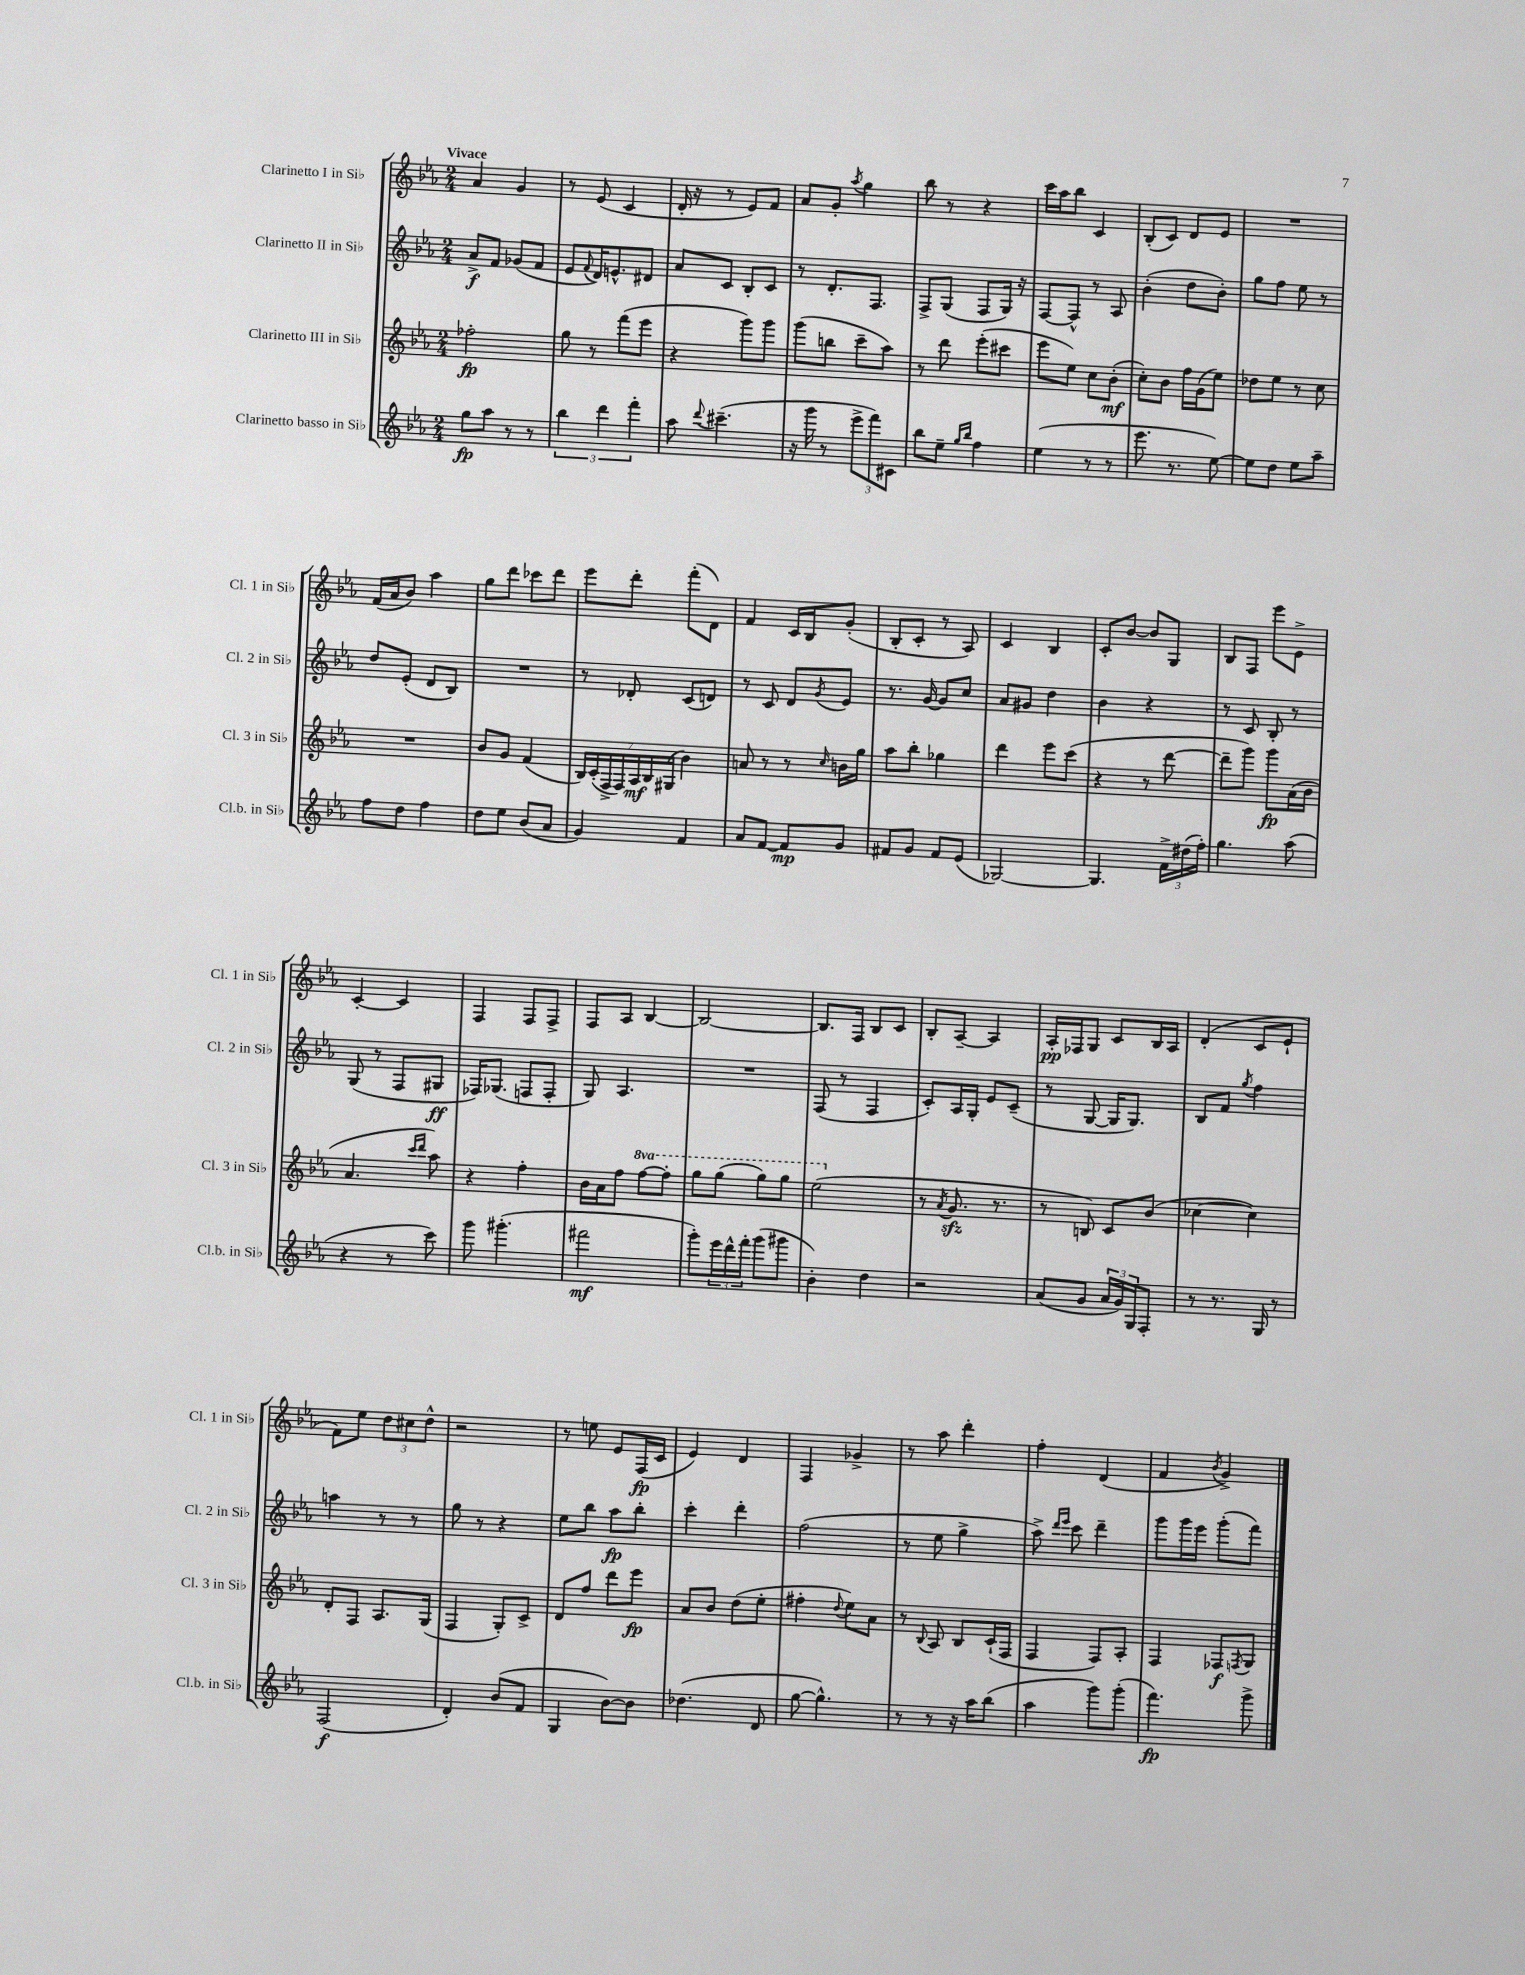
<<
\new StaffGroup <<
\new Staff = "s0" \with { instrumentName = "Clarinetto I in Sib" shortInstrumentName = "Cl. 1 in Sib" } {
    \clef treble \key ees \major \numericTimeSignature \time 2/4 \tempo "Vivace"
    aes'4 g'4 |
    r8 ees'8( c'4 |
    d'16-. r16 r8 ees'8) f'8 |
    aes'8 g'8-. \acciaccatura { aes''8 } g''4 |
    bes''8 r8 r4 |
    c'''16 aes''16 bes''8 c'4 |
    bes8-.( c'8) d'8 ees'8 |
    R2 |
    f'16( aes'16 bes'8) aes''4 |
    g''8 d'''8 ces'''8 d'''8 |
    ees'''8 d'''8-. f'''8-.( d'8) |
    f'4 c'16 bes16 g'8-.( |
    bes8-. c'8-. r8 aes8) |
    c'4 bes4 |
    c'8-. bes'8~ bes'8 g8 |
    bes8 f8 ees'''8 ees'8-> |
    c'4~-. c'4 |
    f4 f8 f8-> |
    f8 aes8 bes4~ |
    bes2~ |
    bes8. f16 bes8 c'8 |
    bes8-. aes8~-- aes4 |
    aes16-.\pp fes16 g8 c'8 bes16 aes16 |
    d'4-.( c'8 ees'8-! |
    f'8) ees''8 \tuplet 3/2 { d''8 cis''8 d''8-^ } |
    r2 |
    r8 e''8 ees'8 f16\fp( c'16 |
    ees'4) d'4 |
    f4 ges'4-> |
    r8 aes''8 d'''4-. |
    f''4-. d'4( |
    f'4 \acciaccatura { bes'8 } g'4->) \bar "|." |
}
\new Staff = "s1" \with { instrumentName = "Clarinetto II in Sib" shortInstrumentName = "Cl. 2 in Sib" } {
    \clef treble \key ees \major \numericTimeSignature \time 2/4
    aes'8->\f f'8 ges'8( f'8 |
    ees'8 \appoggiatura { f'8 } d'16) e'8.-^ dis'8 |
    aes'8 c'8 bes8-. c'8 |
    r8 d'8.-. f8. |
    f8-> g8( f8 g16) r16 |
    f8~ f8-^ r8 aes8 |
    bes'4-.( d''8 bes'8-.) |
    g''8 f''8 ees''8 r8 |
    d''8 ees'8-.( d'8 bes8) |
    R2 |
    r8 des'8-. c'8( d'8) |
    r8 c'8 d'8 \acciaccatura { g'8 } ees'8 |
    r8. g'16~ g'8 c''8 |
    aes'8 gis'8 d''4 |
    bes'4 r4 |
    r8 c'8 bes8-. r8 |
    g8( r8 f8 gis8\ff |
    fes16) ges8.( f8 f8-. |
    g8) aes4. |
    R2 |
    f8( r8 f4 |
    c'8-.) aes16 g16-. ees'8 c'8--( |
    r8 g8~ g16 g8.) |
    bes8 f'8 \acciaccatura { g''8 } f''4 |
    a''4 r8 r8 |
    g''8 r8 r4 |
    ees''8 bes''8 aes''8\fp bes''8-. |
    c'''4-. d'''4-. |
    f''2( |
    r8 ees''8 g''4-> |
    aes''8->) \grace { d'''16 ees'''16 } c'''8 d'''4-- |
    g'''8 g'''16 ees'''16 g'''8-.( f'''8) \bar "|." |
}
\new Staff = "s2" \with { instrumentName = "Clarinetto III in Sib" shortInstrumentName = "Cl. 3 in Sib" } {
    \clef treble \key ees \major \numericTimeSignature \time 2/4 \set Staff.ottavationMarkups = #ottavation-simple-ordinals
    fes''2-.\fp |
    g''8 r8 f'''8( ees'''8 |
    r4 g'''8) g'''8 |
    g'''8( b''8 c'''8-- aes''8) |
    r8 d'''8 ees'''8-.( cis'''8 |
    ees'''8 ees''8) c''8 bes'8-.\mf( |
    c''8-.) bes'8 f''16 g'16( ees''8) |
    des''8 ees''8 r8 c''8 |
    R2 |
    bes'8 g'8 f'4( |
    \tuplet 7/4 { bes16) c'16-.( f16-> f16) aes16\mf bes16 gis16( } bes'4) |
    a'8 r8 r8 \grace { c''16 } b'16 g''16 |
    aes''8 bes''8-. ges''4 |
    d'''4 ees'''8 c'''8( |
    r4 r8 d'''8~ |
    d'''8-- g'''8) g'''8\fp aes'16( bes'16 |
    aes'4. \grace { c'''16 d'''16 } aes''8) |
    r4 f''4-. |
    bes'16 aes'16 f''8 \ottava #1 f'''8~ f'''8-. |
    g'''8 g'''8( g'''8) g'''8 |
    ees'''2( \ottava #0 |
    r8 \acciaccatura { aes'8 } g'8.\sfz r8. |
    r8 b8) c'8 bes'8( |
    ces''4~ ces''4) |
    d'8-. f8 aes8. g16( |
    f4 g8-.) c'8-> |
    d'8 f''8 d'''8 ees'''8\fp |
    aes'8 bes'8 d''8( ees''8-. |
    fis''4-. \appoggiatura { d''8 } ees''8) aes'8 |
    r8 \appoggiatura { bes8 } aes8 bes8 c'16-!( f16 |
    f4 f8) aes8-. |
    f4 fes8\f \acciaccatura { f8 } g8 \bar "|." |
}
\new Staff = "s3" \with { instrumentName = "Clarinetto basso in Sib" shortInstrumentName = "Cl.b. in Sib" } {
    \clef treble \key ees \major \numericTimeSignature \time 2/4
    g''8\fp aes''8 r8 r8 |
    \tuplet 3/2 { bes''4 d'''4 f'''4-. } |
    aes''8 \appoggiatura { d'''8 } cis'''4.--( |
    r16 g'''16 r8 \tuplet 3/2 { ees'''8-> f'''8) cis'8 } |
    bes''8 ees''8-- \grace { g''16 bes''16 } f''4 |
    ees''4( r8 r8 |
    ees'''8. r8. ees''8~) |
    ees''8 d''8 ees''8 aes''8-- |
    f''8 d''8 f''4 |
    d''8 ees''8 bes'8( aes'8 |
    g'4) f'4 |
    aes'8 f'8~ f'8\mp g'8 |
    fis'8 g'8 fis'8 ees'8( |
    ges2~) |
    ges4. \tuplet 3/2 { f'16-> dis''16( f''16-.) } |
    g''4. aes''8( |
    r4 r8 c'''8) |
    g'''8 gis'''4.-.( |
    fis'''2\mf |
    g'''8-.) \tuplet 3/2 { ees'''16 d'''16-^ f'''16-. } g'''8( gis'''8 |
    bes'4-.) d''4 |
    r2 |
    aes'8( g'8 \tuplet 3/2 { aes'16 g'16) g16 } f8-. |
    r8 r8. g16 r8 |
    f2\f( |
    d'4-.) bes'8( f'8 |
    g4 bes'8~) bes'8 |
    des''4.( d'8 |
    g''8~ g''4.-^) |
    r8 r8 r16 aes''16 bes''8( |
    aes''4 g'''8) g'''8-.( |
    f'''4.\fp) g'''8-> \bar "|." |
}
>>
>>
\layout { \context { \Score \remove "Bar_number_engraver" } }
